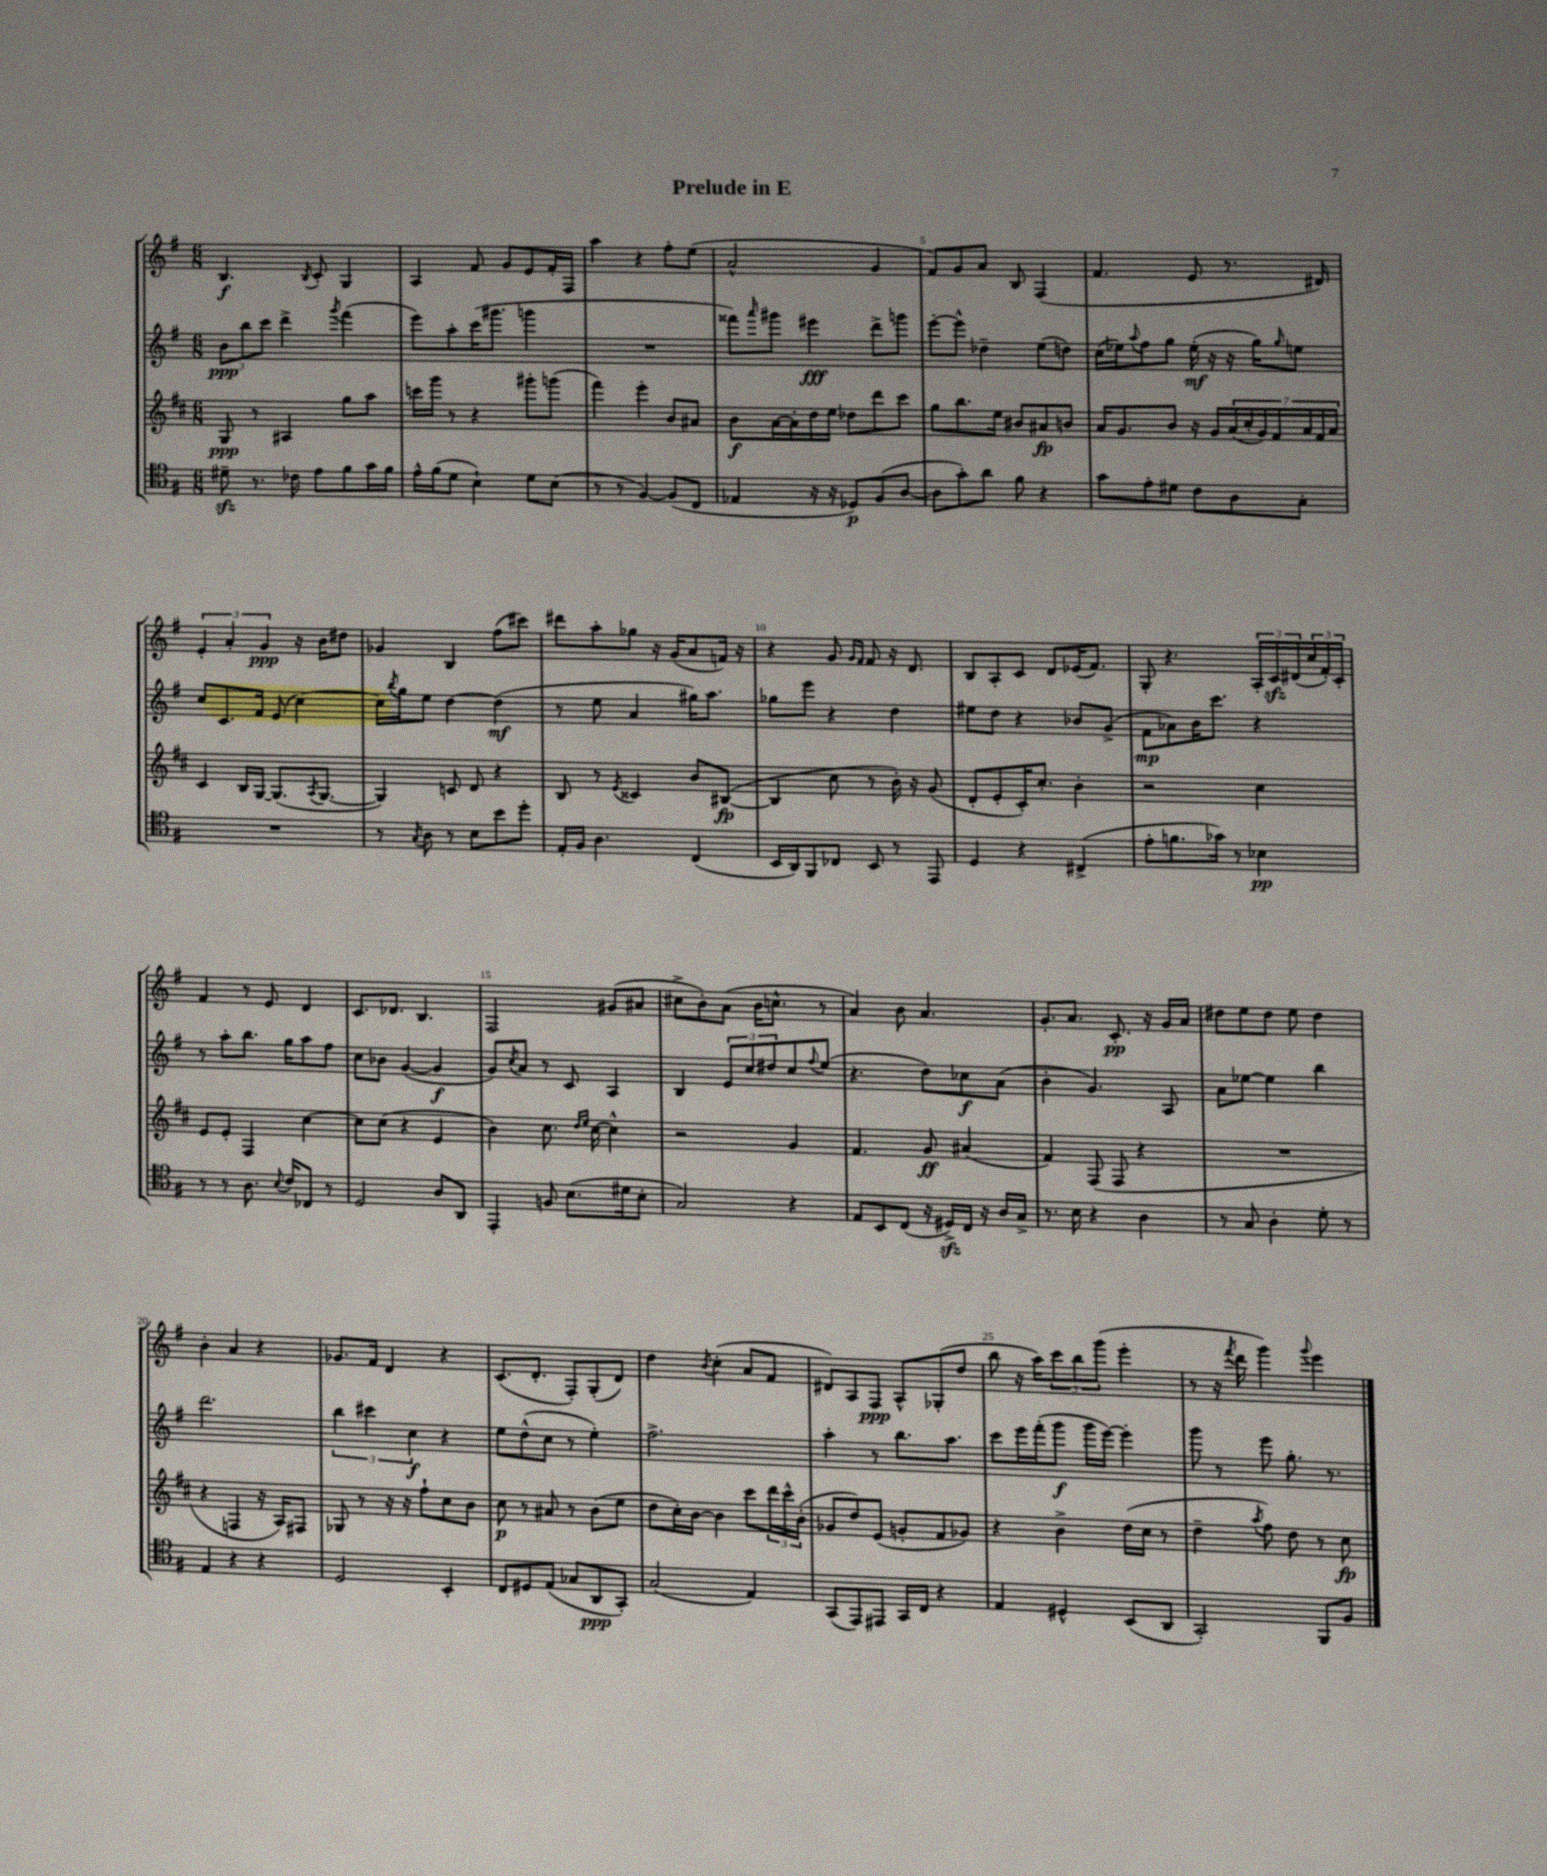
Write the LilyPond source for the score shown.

\header { title = "Prelude in E" }
<<
\new StaffGroup <<
\new Staff = "s0" {
    \clef treble \key g \major \numericTimeSignature \time 6/8
    b4.\f \acciaccatura { b8 } c'8-. g4 |
    a4 fis'8 g'8 e'8 fis'16-. fis16 |
    a''4 r4 fis''8-. e''8( |
    a'2-^ g'4 |
    fis'8) g'8 a'8 b8 fis4( |
    fis'4. e'8 r8. dis'16) |
    \tuplet 3/2 { e'4-. a'4-. g'4\ppp } r16 b'16 dis''8 |
    ges'4 b4 fis''8( cis'''8) |
    dis'''8 a''8-. ges''8 r16 g'16( a'8 f'16) r16 |
    r4 g'8 \grace { g'16 fis'16 } fis'8 r16 d'8. |
    b8 a8-. c'8 d'8 ees'16( fis'8.) |
    g8-. r4. \tuplet 3/2 { a16-. c'16\sfz dis'16( } \tuplet 3/2 { c''16 fis'16-.) c'16-. } |
    fis'4 r8 e'8 d'4 |
    c'8. des'8. b4. |
    fis2 gis'8( ais'8 |
    cis''8-> b'8-.) a'8( b'16 c''8.-^ r8 |
    a'4) b'8 a'4. |
    g'8.-. a'8. c'8.-.\pp r16 g'16 a'16 |
    dis''8 e''8 dis''8 e''8 dis''4 |
    b'4-. a'4 r4 |
    ges'8. fis'16 d'4 r4 |
    c'8.( d'8.-. fis8-.) g8-.( d'8) |
    d''4 \acciaccatura { b'8 } c''4-.( a'8 fis'8 |
    dis'8) a8 fis8\ppp a8-^ ges8-.( d''8 |
    b''8 r16 a''16) \tuplet 3/2 { c'''8 b''8 g'''8( } e'''4-. |
    r8 r16 \acciaccatura { fis'''8 } d'''16 g'''4) \appoggiatura { g'''8 } e'''4 \bar "|." |
}
\new Staff = "s1" {
    \clef treble \key g \major \numericTimeSignature \time 6/8
    \tuplet 3/2 { b'8\ppp b''8 c'''8 } d'''4-> \acciaccatura { g'''8 } fis'''4( |
    e'''8) a''8-. c'''16( gis'''8. g'''4 |
    R2. |
    fisis'''8) \grace { a'''16 } gis'''8 eis'''4\fff d'''8-> g'''8 |
    e'''8~-. e'''8-^ des''4-- e''8( d''8) |
    c''16( ees''16) \appoggiatura { a''8 } fis''8 g''8 ees''16-.\mf( r16 r16 g''16) \grace { g''16 } e''8 |
    c''8 c'8. fis'16 e'8( c''4~) |
    c''16 \acciaccatura { b''8 } g''16 e''8 d''4~ d''4\mf( |
    r8 e''8 a'4 gis''16) a''8. |
    ges''8 e'''8 r4 d''4 |
    eis''8 d''8 r4 bes'8 g'8->( |
    fis'8\mp aes'8) b'16 c'''8. r4 |
    r8 a''8-. b''8. g''16 a''8 fis''8 |
    c''8 bes'8 g'4~( g'4\f |
    g'8) \acciaccatura { c''8 } a'8 r8 c'8 a4 |
    b4 \tuplet 3/2 { e'8 c''8 dis''8 } c''8 \appoggiatura { fis''8 } e''8( |
    r4. d''8) ces''8\f a'8( |
    b'4-. g'4.) a8 |
    a'8 ees''8~ ees''4 b''4 |
    d'''2. |
    \tuplet 3/2 { b''4 cis'''4 c''4\f } r4 |
    e''8 d''8-^( c''8 r8 e''4-.) |
    fis''2.-> |
    a''4-. r8 b''8. a''8. |
    c'''8 e'''16 fis'''16-.( g'''8\f g'''16 e'''16~) e'''4-. |
    g'''8 r8 e'''8 g''8.-. r8. \bar "|." |
}
\new Staff = "s2" {
    \clef treble \key d \major \numericTimeSignature \time 6/8
    g8\ppp r8 ais4 g''8 a''8 |
    c'''16 g'''16 r8 r4 gis'''8-. g'''8( |
    fis'''4) e'''4-. b'8 ais'8 |
    b'8\f a'16~ a'16-. d''16 e''16 des''8 d'''8 cis'''8 |
    g''8 b''8. e''16 bis'8 ais'8\fp b'8 |
    a'16 g'8. b'8 r16 g'16 \tuplet 7/4 { a'16( cis''16-. g'16) fis'16 a'16 fis'16 a'16 } |
    cis'4 b16 g16~ g8.( \acciaccatura { a8 } g8.~ |
    g4) c'8 d'8 r4 |
    b8 r8 \acciaccatura { e'8 } cisis'4 b'8 bis8~\fp( |
    bis4 cis''8 r8 b'16-.) r16 g'8( |
    d'8-. e'8-. cis'16-.) cis''8.-. b'4-. |
    r2 cis''4 |
    e'8 e'8-. fis4 cis''4~ |
    cis''8 cis''8( r4 e'4 |
    b'4) cis''8. \grace { d''16 e''16 } cis''16~ cis''4-^ |
    r2 g'4 |
    fis'4. g'8\ff ais'4( |
    fis'4) fis8( fis8 r4 |
    R2. |
    r4 f4 r16 a16) fis8 |
    ges8 r8 r16 r16 fis''8-! cis''8 b'8 |
    cis''8\p r8 ais'8 r8 b'8( e''8 |
    d''8 cis''16-.) b'16~ b'4 cis'''8 \tuplet 3/2 { d'''16 cis'''16-^ b'16-.( } |
    ges'8 d''8) e'8( g'8-. fis'8 ges'8) |
    r4 b'4-> d''16( cis''16 r8 |
    d''4-- \acciaccatura { a''8 } fis''8) d''8 r8 cis''8\fp \bar "|." |
}
\new Staff = "s3" {
    \clef tenor \key g \major \numericTimeSignature \time 6/8
    dis'8--\sfz r8. ces'16 e'8 fis'8 g'16 fis'16 |
    e'16-^ fis'16( d'8 b4-!) d'8 b8( |
    r8 r8 fis4~) fis8( c8 |
    ees4 r16 r16 des8\p) fis8( a8~ |
    a8 g'8-.) a'8 fis'8 r4 |
    g'8 e'8-. dis'8 c'8 a8 g8-. |
    R2. |
    r8 \acciaccatura { g8 } a8 r8 b8 b'8 d''8-. |
    e16-. fis16 a4. c4( |
    b,16 a,16) fis,8 ces8 b,8 r8 e,8 |
    d4 r4 cis4->( |
    e'8-. f'8. ges'16) r8 bes4\pp |
    r8 r8 a8. \appoggiatura { b8 } c'16 ces8 r8 |
    d2 a8 a,8 |
    e,4-. f8 b8.( dis'16 b8-. |
    g2) r4 |
    e8 b,8 c8( r16 dis16->\sfz) c16 r16 a16 g16-> |
    r8. b16 r4 a4 |
    r8 g8 a4-. d'8-. r8 |
    e4 r4 r4 |
    d2 b,4-. |
    c8 dis8 e8( ges8 a,8\ppp g,8-.) |
    g2( e4) |
    g,8( e,8) eis,8 g,16 c16 r4 |
    e4 dis4-^ b,8( a,8 |
    g,2-.) fis,8 fis8 \bar "|." |
}
>>
>>
\layout { \context { \Score \override BarNumber.break-visibility = ##(#f #t #t) barNumberVisibility = #(every-nth-bar-number-visible 5) } }
